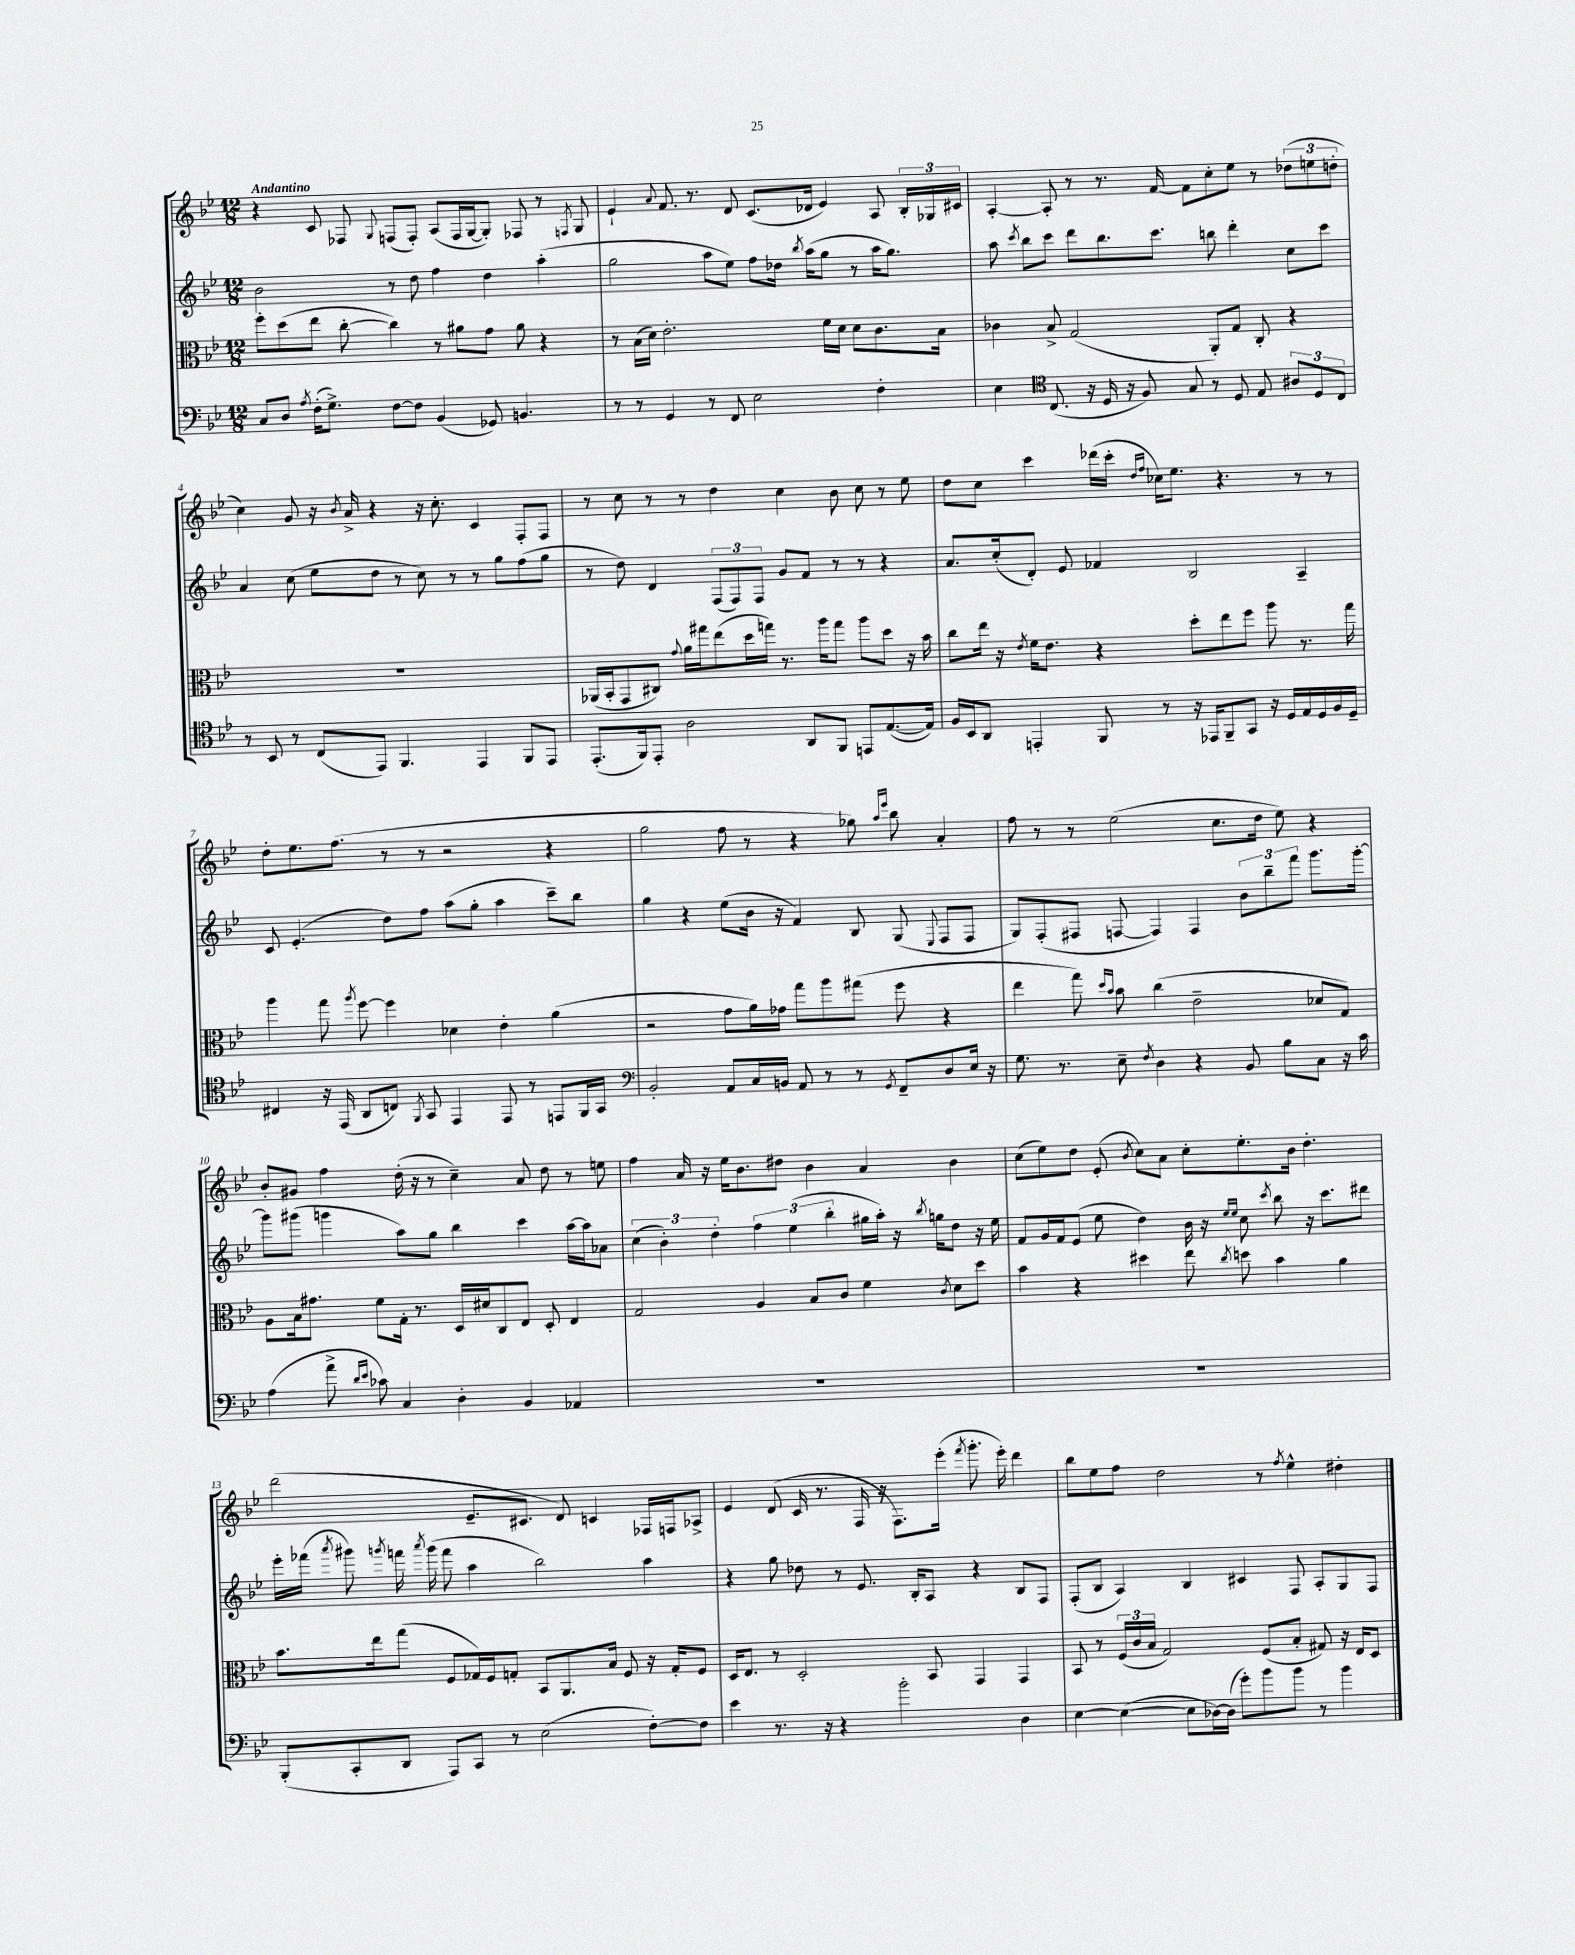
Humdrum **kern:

**kern	**kern	**kern	**kern
*part4	*part3	*part2	*part1
*staff4	*staff3	*staff2	*staff1
*clefF4	*clefC3	*clefG2	*clefG2
*k[b-e-]	*k[b-e-]	*k[b-e-]	*k[b-e-]
*M12/8	*M12/8	*M12/8	*M12/8
=1	=1	=1	=1
!	!	!	!LO:TX:a:B:t=Andantino
8C/L	8ff'\L	2b-\	4r
8D/J	(8dd\	.	.
8qA/	.	.	.
(16F'\KL	8ee-\J	.	8c/
8.G^\J)	.	.	.
.	[8cc'\	.	8F-X/
.	.	.	8qqG/
[8F\L	4cc\])	8r	(8Fn/L
8F\J]	.	8dd\	8F'/J)
(4BB-/	8r	4ff\	(8A/L
.	8a#X\L	.	16F/L
.	.	.	[16G/J
8GG-X/)	8g\J	4dd\	8G'/J])
4.BBn/	8a#\	.	8F-X/
.	4r	(4aa'\	8r
.	.	.	8qFn/
.	.	.	8G/
=2	=2	=2	=2
8r	8r	2gg\	4e-`/
8r	(16B-\LL	.	.
.	16d\JJ)	.	.
.	.	.	8qqa/
4GG/	2.e-'\	.	8.f/
.	.	.	8.r
8r	.	8aa\L	.
8FF/	.	8ee-\J)	8d/
2E-\	.	8ff\L	(8.c/L
.	.	16dd-X\Jk	.
.	.	8qbb-/	.
.	.	(16aa\KL	16d-X/Jk
.	16f\LL	8gg\J	4e-/)
.	16d\JJ	.	.
.	8d\L	8r	.
4F'\	8.c\	16aa\KL	8A/
.	.	8.gg\J)	.
.	.	.	24B-'/LL
.	.	.	24G-X/
.	16B-\Jk	.	.
.	.	.	24c#X/JJ
=3	=3	=3	=3
4E-\	4c-X\	8aa\	[4A'/
.	.	8qccc/	.
.	.	8bb-\L	.
*clefC4	*	*	*
(8.C/	8B-^/	8ccc\J	8A'/]
.	(2G/	8ddd\L	8r
16r	.	.	.
16D/	.	8.bb-\	8.r
16r	.	.	.
8F/)	.	.	.
.	.	8.ccc\J	[16f/
8G/	.	.	8f\L]
8r	8AA'/L)	8bbn\	8cc'\
8D/	8G/J	4ddd'\	8ee-\J
8E-/	8C'/	.	8r
12A#X/L	4r	8cc\L	(12dd-X\L
12D/	.	.	12een\
.	.	8ccc\J	.
12C/J	.	.	12ddn'\J
!!LO:LB:g=z
=4	=4	=4	=4
8r	1.r	4a/	4cc\)
8BB-/	.	.	.
8r	.	(8cc\	8g/
(8C/L	.	8ee-\L	16r
.	.	.	8qb-/
.	.	.	16a^/
8EE-/J)	.	8dd\J	4r
4.FF/	.	8r	.
.	.	8cc\)	16r
.	.	.	8.cc'\
.	.	8r	.
4EE-/	.	8r	4c/
.	.	8gg\L	.
8FF/L	.	(8ff\	8F'/L
8EE-/J	.	8gg\J	8F/J
=5	=5	=5	=5
(8.EE-'/L	(16AA-X/LL	8r	8r
.	16BB-'/J	.	.
.	8GG/	8dd\)	8cc\
16FF/k)	.	.	.
8EE-'/J	8C#X/J)	4d/	8r
.	8qqg/	.	.
2A\	16a\LL	.	8r
.	16gg#X\J	.	.
.	(8ee-\	(12F/L	4dd\
.	.	12F/)	.
.	16dd\L	.	.
.	.	12F/J	.
.	16ggn\JJ)	.	.
.	8.r	8g/L	4cc\
8AA/L	.	8f/J	.
.	16aa\KL	.	.
8FF/J	8gg\J	8r	8b-\
8EEn/L	8aa\L	8r	8cc\
([8.E-/	8dd\J	4r	8r
.	16r	.	8ee-\
16E-/Jk])	16b-\	.	.
=6	=6	=6	=6
16F/LL	8cc\L	8.a/L	8dd\L
16BB-/J	.	.	.
8AA/J	16ee-\Jk	.	8cc\J
.	16r	(16cc'/k	.
.	8qe-/	.	.
4EEn'/	16f\KL	8d'/J)	4ccc\
.	8.e-\J	.	.
.	.	8e-/	.
8FF/	4r	4f-X/	(16ddd-X\LL
.	.	.	16ccc'\JJ
.	.	.	16qqdd/LL
.	.	.	16qqff/JJ
8r	.	.	16cc-X\KL)
.	.	.	8.ee-\J
16r	8dd'\L	2B-/	.
16EE-X/KL	.	.	.
8FF~/	8ee-\	.	4.r
8GG/J	8ff\J	.	.
16r	8aa\	.	.
16D/LL	.	.	.
16E-/	8.r	4A~/	8r
16D/	.	.	.
16F/	.	.	8r
16D~/JJ	16gg\	.	.
!!LO:LB:g=z
=7	=7	=7	=7
4C#X/	4aa\	8c/	8dd'\L
.	.	(4.e-'/	8.ee-\
16r	8gg\	.	.
(16EE-/	.	.	(8.ff\J
.	8qaa/	.	.
8AA/L	[8ff\	.	.
8Cn/J)	4ff\]	8dd\L)	8r
8qFF/	.	.	.
8GG/	.	8ff\J	8r
4EE-/	4d-X\	(8aa\L	2r
.	.	8gg'\J	.
8EE-/	4e-'\	4aa\	.
8r	.	.	.
8EEn/L	(4a\	8ccc~\L)	4r
16FF/L	.	8bb-\J	.
16GG/JJ	.	.	.
=8	=8	=8	=8
*clefF4	*	*	*
2BB-'/	2r	4gg\	2gg\
.	.	4r	.
8AA/L	8g\L	(8ee-\L	8ff\
16C/L	16a\L)	16b-\Jk	8r
16BBn/JJ	16g-X\JJ	16r	.
8AA/	8gg\L	4f/)	4r
8r	8aa\	.	.
8r	(8gg#X\J	8B-/	8gg-X\)
.	.	.	16qqaa/LL
8qGG/	.	.	16qqeee-/JJ
8FF~/L	8ff\	(8G/	8bb-\
.	.	8qqE-/	.
8D/	4r	8F/L	4a'/
16E-/Jk	.	8F/J	.
16r	.	.	.
=9	=9	=9	=9
8.G\	4ee-\	8G/L)	8ff\
.	.	(8F'/	8r
8.r	.	.	.
.	8gg\)	8F#X/J	8r
.	16qqdd/LL	.	.
.	16qqb-/JJ	.	.
8E-~\	8b-\	[8Fn/	(2ee-\
8qF/	.	.	.
4D\	(4cc\	4F/])	.
4r	2e-~\	4F/	.
.	.	.	8.cc\L
8BB-/	.	12b-\L	.
.	.	.	16dd\Jk
.	.	12bb-~\	.
8B-\L	.	.	8ee-\)
.	.	12fff\J	.
8C\J	8d-X/L	8.ggg\L	4r
16r	8G/J)	.	.
16c\	.	[16ggg'\Jk	.
!!LO:LB:g=z
=10	=10	=10	=10
(4A\	8A\L	8ggg\L]	8b-'/L
.	16B-\k	(8ggg#X\J	8g#X/J
.	8.g#X\J	.	.
8a^\	.	4gggn\	4ff\
16qqd/LL	.	.	.
16qqe-/JJ	.	.	.
8c-X\)	8f\L	.	.
4C/	16G'\Jk	8aa\L)	(16dd'\
.	8.r	.	16r
.	.	8gg\J	8r
4D'\	16D/LL	4bb-\	4cc~\)
.	16d#X/J	.	.
.	8C/	.	.
4BB-/	8E-/J	4ccc\	8a/
.	8D'/	.	8dd\
4AA-X/	4E-/	[16aa\LL	8r
.	.	16aa\J]	.
.	.	8a-X\J	8een\
=11	=11	=11	=11
1.r	2G/	(6cc\	4ff\
.	.	6b-'\)	.
.	.	.	16a/
.	.	.	16r
.	.	6dd'\	.
.	.	.	16ee-\KL
.	.	.	8.b-\
.	4A/	6ff\	.
.	.	.	8dd#X\J
.	.	(6ee-\	.
.	8B-/L	.	4b-\
.	.	6bb-'\	.
.	8c/J	.	.
.	4f\	16gg#X\LL	4a/
.	.	16aa'\JJ)	.
.	.	16r	.
.	.	8qbb-/	.
.	.	16ggn\KL	.
.	8qc/	.	.
.	8d\L	8dd\J	4b-\
.	8dd\J	16r	.
.	.	16ee-\	.
=12	=12	=12	=12
1.r	4b-\	8f/L	(8cc\L
.	.	16g/L	8ee-\)
.	.	16f/J	.
.	4r	(8e-/J	8dd\J
.	.	8ee-\	(8e-'/
.	.	.	8qb-/
.	4dd#X\	4dd\)	8cc\L)
.	.	.	8a\J
.	8ee-\	16b-\	8cc'\L
.	.	16r	.
.	.	16qqee-/LL	.
.	8qcc/	16qqee-/JJ	.
.	8ddn\	8cc\	8.ee-'\
.	.	8qccc/	.
.	4b-\	8bb-\	.
.	.	.	16b-\Jk
.	.	16r	4.dd'\
.	.	8.ccc\L	.
.	4a\	.	.
.	.	8ddd#X\J	.
!!LO:LB:g=z
=13	=13	=13	=13
(8BBB-'/L	8.b-\L	16eee-'\LL	(2ddd\
.	.	(16fff-X\JJ	.
.	.	8qaaa/	.
8CC'/	.	8ggg#X\)	.
.	16ee-\k	.	.
.	.	8qgggn/	.
8DD/J	(8gg\J	16fffn\	.
.	.	8qaaa/	.
.	.	(16ggg\	.
8AAA/L)	8F/L	8fff\	.
8CC/J	16G-X/L)	4aa\	8.e-~/L
.	16F/J	.	.
8r	8Gn'/J	.	.
.	.	.	8.c#X/J
(2E-\	8BB-/L	2bb-\)	.
.	8.AA/	.	8d/)
.	.	.	4cn/
.	16B-/Jk	.	.
.	8F/	.	.
[8F'\L)	16r	4aa\	16F-X/LL
.	16G'/KL	.	16Fn/J
8F\J]	8F/J	.	8A-X^/J
=14	=14	=14	=14
4e-\	16D/KL	4r	4e-/
.	8.E-/J	.	.
8.r	8r	8gg\	(8d/
.	2D'/	8dd-X\	16c/
16r	.	.	8.r
4r	.	8r	.
.	.	8.e-/	16F/
.	.	.	16r
2b-'\	.	.	8.F\L)
.	.	16B-'/KL	.
.	8BB-/	8A/J	.
.	.	.	(16eee-'\Jk
.	.	.	8qfff/
.	4GG/	4r	8.ggg'\
.	.	.	16eee-'\)
4D\	4GG/	8B-/L	4ddd\
.	.	8F/J	.
=15	=15	=15	=15
[4E-\	8BB-/	(8F'/L	8bb-\L
.	8r	8B-/J	8ee-\
(4E-\_	(24F/LL	4A/)	8ff\J
.	24c/	.	.
.	24B-/JJ	.	.
.	2G/)	.	2dd\
8E-\L]	.	4B-/	.
[16D-X\L)	.	.	.
(16D-\JJ]	.	.	.
8g'\L)	.	4c#X/	.
8b-\	(8F/L	.	8r
.	.	.	8qff/
8b-\J	8B-'/J	8F/	4ee-^^\
8r	8G#X/)	8A'/L	.
4b-\	16r	8G/	4dd#X'\
.	16E-/KL	.	.
.	8D/J	8F/J	.
==	==	==	==
*-	*-	*-	*-
